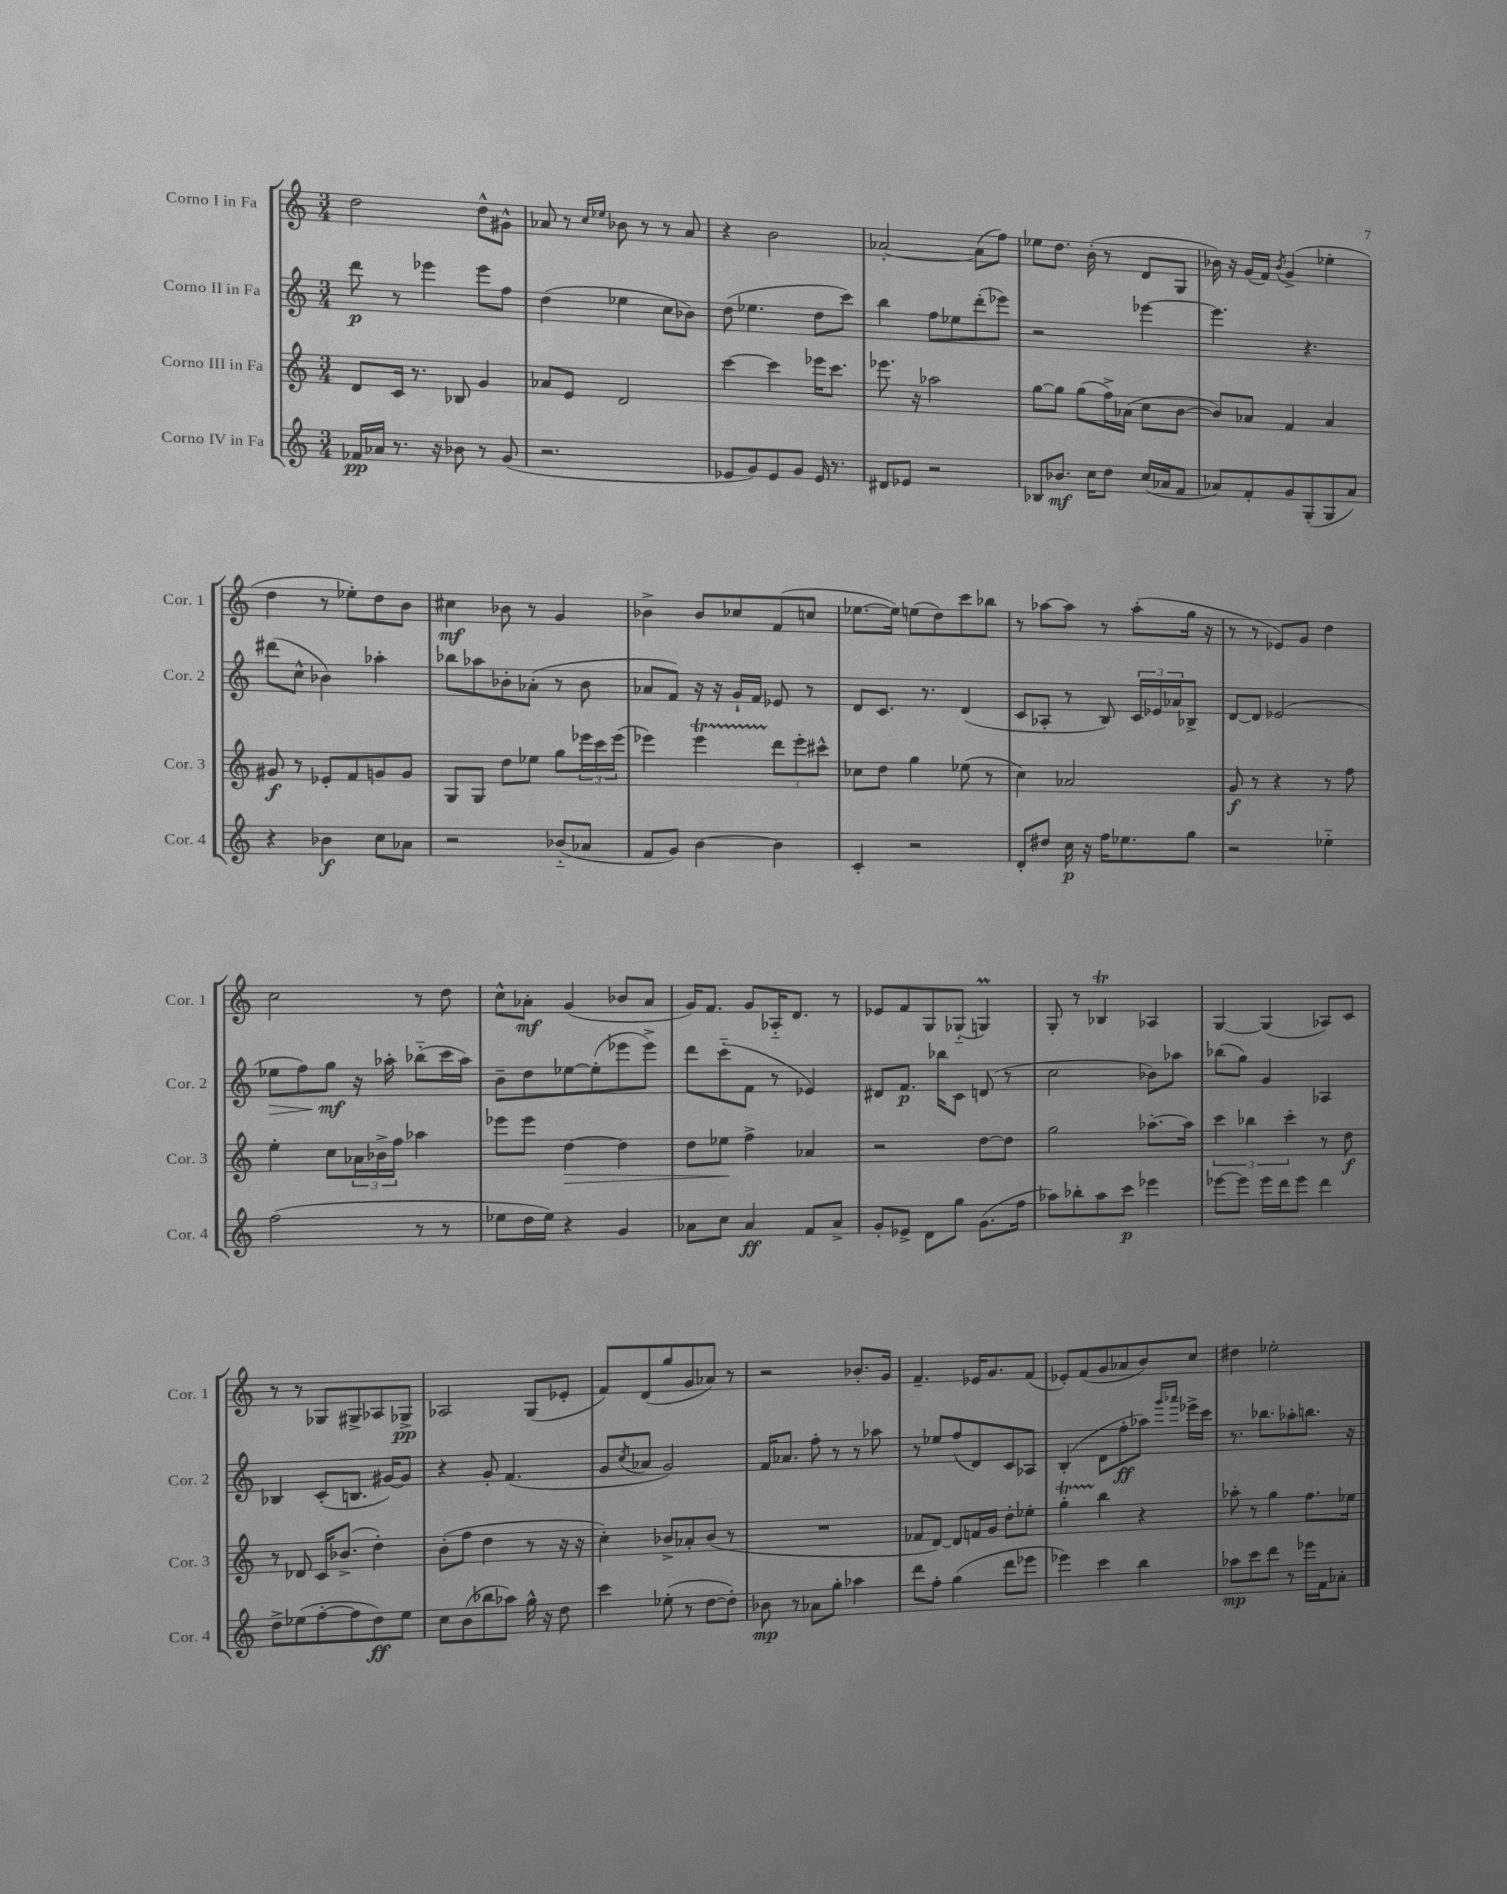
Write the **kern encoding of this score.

**kern	**dynam	**kern	**dynam	**kern	**dynam	**kern	**dynam
*part4	*part4	*part3	*part3	*part2	*part2	*part1	*part1
*staff4	*staff4	*staff3	*staff3	*staff2	*staff2	*staff1	*staff1
*I"Corno IV in Fa	*	*I"Corno III in Fa	*	*I"Corno II in Fa	*	*I"Corno I in Fa	*
*I'Cor. 4	*	*I'Cor. 3	*	*I'Cor. 2	*	*I'Cor. 1	*
*clefG2	*	*clefG2	*	*clefG2	*	*clefG2	*
*k[]	*	*k[]	*	*k[]	*	*k[]	*
*M3/4	*	*M3/4	*	*M3/4	*	*M3/4	*
=1	=1	=1	=1	=1	=1	=1	=1
16f-X/LL	pp	8d/L	.	8ddd\	p	2dd\	.
16a-X/JJ	.	.	.	.	.	.	.
8.r	.	16c/Jk	.	8r	.	.	.
.	.	8.r	.	.	.	.	.
.	.	.	.	4eee-X\	.	.	.
16r	.	.	.	.	.	.	.
8b-X\	.	8B-X/	.	.	.	.	.
8r	.	4g/	.	8eee-\L	.	8dd^^\L	.
(8g/	.	.	.	8ff\J	.	8g#X^^\J	.
=2	=2	=2	=2	=2	=2	=2	=2
2.r	.	8a-X/L	.	(4dd\	.	8a-X/	.
.	.	8e/J	.	.	.	8r	.
.	.	.	.	.	.	16qqcc/LL	.
.	.	.	.	.	.	16qqee-X/JJ	.
.	.	2d/	.	4ee-X\	.	8b-X\	.
.	.	.	.	.	.	8r	.
.	.	.	.	8cc\L	.	8r	.
.	.	.	.	8b-X\J)	.	8a-/	.
=3	=3	=3	=3	=3	=3	=3	=3
8e-X/L	.	[4ccc\	.	(8dd\	.	4r	.
8g/)	.	.	.	4.ee-X\	.	.	.
8e-/	.	4ccc\]	.	.	.	2b\	.
8g/J	.	.	.	.	.	.	.
16e-/	.	16eee-X\KL	.	8dd\L	.	.	.
8.r	.	8.ccc\J	.	.	.	.	.
.	.	.	.	8ccc\J)	.	.	.
=4	=4	=4	=4	=4	=4	=4	=4
8d#X/L	.	8.eee-X\	.	4bb\	.	[2a-X'/	.
8e-X/J	.	.	.	.	.	.	.
.	.	16r	.	.	.	.	.
2r	.	2aa-X\	.	8ff\L	.	.	.
.	.	.	.	8ee-X\	.	.	.
.	.	.	.	(8ddd'\	.	(8a-\L]	.
.	.	.	.	8eee-X\J)	.	8ff\J)	.
=5	=5	=5	=5	=5	=5	=5	=5
8B-X/L	.	[8gg\L	.	2r	.	8ee-X\L	.
8.b-X/J	mf	8gg\J]	.	.	.	8.dd\J	.
.	.	(8gg\L	.	.	.	.	.
16cc\KL	.	.	.	.	.	(16b'\	.
8dd\J	.	16ff^\L)	.	.	.	8r	.
.	.	(16a-X\JJ	.	.	.	.	.
(16cc/LL	.	8cc\L	.	[4eee-X\	.	8d/L	.
16a-X/J	.	.	.	.	.	.	.
8f/J	.	[8b\J	.	.	.	8G/J	.
=6	=6	=6	=6	=6	=6	=6	=6
8a-X/L)	.	8b/L])	.	4.eee-\]	.	16b-X\)	.
.	.	.	.	.	.	16r	.
8f'/	.	8a-X/J	.	.	.	(16g/LL	.
.	.	.	.	.	.	16f/JJ)	.
.	.	.	.	.	.	8qb-/	.
8g/	.	4f/	.	.	.	(4g^/	.
(8G'/	.	.	.	4.r	.	.	.
8G/	.	4a-/	.	.	.	4ee-X'\	.
8a-/J)	.	.	.	.	.	.	.
!!LO:LB:g=z
=7	=7	=7	=7	=7	=7	=7	=7
4r	.	8g#X/	f	(8ddd#X\L	.	4dd\	.
.	.	8r	.	8cc^^\J	.	.	.
4b-X\	f	8e-X'/L	.	4b-X\)	.	8r	.
.	.	8f/	.	.	.	8ee-X'\L)	.
8cc\L	.	8gn/	.	4aa-X'\	.	8dd\	.
8a-X\J	.	8g/J	.	.	.	8b\J	.
=8	=8	=8	=8	=8	=8	=8	=8
2r	.	8G/L	.	8bb-X\L	.	4cc#X\	mf
.	.	8G/J	.	8aa-X\	.	.	.
.	.	8dd\L	.	8b-X'\	.	8b-X\	.
.	.	8ee-X\J	.	(8a-X'\J	.	8r	.
(8b-X/L	.	8gg\L	.	8r	.	4g/	.
8a-X/J	.	24eee-X\L	.	8b-\	.	.	.
.	.	24ccc\	.	.	.	.	.
.	.	(24eee-\JJ	.	.	.	.	.
=9	=9	=9	=9	=9	=9	=9	=9
8f/L	.	4eee-X\)	.	8a-X/L	.	4b-X^\	.
8g/J)	.	.	.	8f/J)	.	.	.
[4b\	.	4eee-T\	.	16r	.	8b-/L	.
.	.	.	.	16r	.	.	.
.	.	.	.	16g`/LL	.	8cc-X/	.
.	.	.	.	16f/JJ	.	.	.
4b\]	.	12ddd\L	.	8e-X/	.	(8f/	.
.	.	12eee-'\	.	.	.	.	.
.	.	.	.	8r	.	8ccn/J	.
.	.	12ccc#X^^\J	.	.	.	.	.
=10	=10	=10	=10	=10	=10	=10	=10
4c'/	.	8cc-X\L	.	8d/L	.	[8.ee-X\L	.
.	.	8dd\J	.	8.c/J	.	.	.
.	.	.	.	.	.	16ee-\Jk])	.
2r	.	4gg\	.	.	.	(8een\L	.
.	.	.	.	8.r	.	.	.
.	.	.	.	.	.	8dd\)	.
.	.	(8ee-X\	.	(4d/	.	8ccc\	.
.	.	8r	.	.	.	8bb-X\J	.
=11	=11	=11	=11	=11	=11	=11	=11
8d'/L	.	4cc\)	.	8c/L	.	8r	.
8dd#X/J	.	.	.	8A-X'/J	.	[8aa-X\L	.
16cc\	p	2a-X/	.	8r	.	8aa-\J]	.
16r	.	.	.	.	.	.	.
16ff\KL	.	.	.	8B/)	.	8r	.
8.ee-X\	.	.	.	.	.	.	.
.	.	.	.	24c/LL	.	(8aa-'\L	.
.	.	.	.	24e-X/	.	.	.
.	.	.	.	24a-X/J	.	.	.
8gg\J	.	.	.	8B-X^/J	.	16gg\Jk	.
.	.	.	.	.	.	16r	.
=12	=12	=12	=12	=12	=12	=12	=12
2r	.	8g/	f	[8d/L	.	8r	.
.	.	8r	.	8d/J]	.	8r	.
.	.	4r	.	(2e-X/	.	8e-X/L)	.
.	.	.	.	.	.	8g/J	.
4ee-X\	.	8r	.	.	.	4dd\	.
.	.	8ff\	.	.	.	.	.
!!LO:LB:g=z
=13	=13	=13	=13	=13	=13	=13	=13
!	!	!	!	!	!LO:HP:b	!	!
(2ff\	.	4ee'\	.	8ee-X\L	>	2cc\	.
.	.	.	.	8ff\)	.	.	.
.	.	8cc\L	.	8gg\J	mf	.	.
.	.	24a-X\L	.	16r	]	.	.
.	.	24b-X^\	.	.	.	.	.
.	.	.	.	16aa-X'\	.	.	.
.	.	24ff\JJ	.	.	.	.	.
8r	.	4aa-X\	.	(8bb-X\L	.	8r	.
8r	.	.	.	16ccc\L	.	8dd\	.
.	.	.	.	16aa-\JJ)	.	.	.
=14	=14	=14	=14	=14	=14	=14	=14
8ee-X\L	.	8eee-X\L	.	8b~\L	.	8cc^^\L	.
16dd\L	.	8eee-\J	.	8dd\	.	8a-X'\J	mf
16ee-\JJ)	.	.	.	.	.	.	.
!	!	!	!LO:HP:b	!	!	!	!
4r	.	[4dd\	>	[8ee-X\	.	(4g/	.
.	.	.	.	(8ee-'\]	.	.	.
4g/	.	4dd\]	.	8eee-X\	.	8b-X/L	.
.	.	.	.	8eee-^\J)	.	8a-/J	.
=15	=15	=15	=15	=15	=15	=15	=15
8a-X\L	.	8dd\L	.	8ddd\L	.	16g/KL)	.
.	.	.	.	.	.	8.f/J	.
8cc\J	.	8ee-X\J	.	(8ccc\	.	.	.
4a-/	ff	4ff^\	]	8f\J	.	8g/L	.
.	.	.	.	8r	.	16A-X/K	.
.	.	.	.	.	.	8.d/J	.
8f/L	.	4a-X/	.	4e-X/)	.	.	.
8a-^/J	.	.	.	.	.	8r	.
=16	=16	=16	=16	=16	=16	=16	=16
8g'/L	.	2r	.	8d#X/L	.	8e-X/L	.
8e-X^/J	.	.	.	8.f/J	p	8f/	.
8d\L	.	.	.	.	.	8G/	.
.	.	.	.	16bb-X\KL	.	.	.
8gg\J	.	.	.	8c\J	.	(8G-X/J	.
(8.g\L	.	[8dd\L	.	(8dn/	.	4GnM/)	.
.	.	8dd\J]	.	8r	.	.	.
16ff\Jk	.	.	.	.	.	.	.
=17	=17	=17	=17	=17	=17	=17	=17
8aa-X\L)	.	2gg\	.	2cc\	.	8G'/	.
8bb-X'\	.	.	.	.	.	8r	.
8aa-\	.	.	.	.	.	4B-XT/	.
8ccc\J	p	.	.	.	.	.	.
4eee-X\	.	[8.aa-X'\L	.	8b-X\L)	.	4A-X/	.
.	.	.	.	8aa-X\J	.	.	.
.	.	16aa-\Jk]	.	.	.	.	.
=18	=18	=18	=18	=18	=18	=18	=18
[8eee-X\L	.	6ccc\	.	(8bb-X\L	.	[4G/	.
8eee-\J]	.	.	.	8gg\J)	.	.	.
.	.	6bb-X\	.	.	.	.	.
16eee-\LL	.	.	.	4g/	.	(4G/]	.
16ddd\J	.	.	.	.	.	.	.
.	.	6ccc'\	.	.	.	.	.
8eee-\J	.	.	.	.	.	.	.
4ddd\	.	8r	.	4A-X/	.	8A-X/L)	.
.	.	8dd\	f	.	.	8c/J	.
!!LO:LB:g=z
=19	=19	=19	=19	=19	=19	=19	=19
8dd^\L	.	8r	.	4B-X/	.	8r	.
(8ee-X\	.	8d-X/	.	.	.	8r	.
[8ff'\	.	16c/KL	.	(8c'/L	.	8G-X/L	.
.	.	(8.b-X^/J	.	.	.	.	.
8ff\]	.	.	.	8.Bn/J	.	8G#X^/	.
8dd\)	ff	4dd'\)	.	.	.	8A-X/	.
.	.	.	.	[16g#X/KL)	.	.	.
8ee-\J	.	.	.	8g#/J]	.	8G-X^/J	pp
=20	=20	=20	=20	=20	=20	=20	=20
8cc\L	.	(8b'\L	.	4r	.	2A-X/	.
(8b\	.	8ff\J	.	.	.	.	.
8bb-X\	.	4dd\	.	8g'/	.	.	.
8aa-X\J)	.	.	.	(4.f/	.	.	.
16gg^^\	.	8r	.	.	.	(8G/L	.
16r	.	.	.	.	.	.	.
8dd\	.	16r	.	.	.	8e-X'/J	.
.	.	16r	.	.	.	.	.
=21	=21	=21	=21	=21	=21	=21	=21
4ccc\	.	4cc'\)	.	8g/L	.	8f/L)	.
.	.	.	.	8qcc/	.	.	.
.	.	.	.	8a-X/J	.	(8d/	.
(8ee-X'\	.	8b-X^/L	.	2g/)	.	8gg/	.
8r	.	8a-X'/	.	.	.	8g/	.
[8dd\L	.	(8b-/J	.	.	.	8a-X/J)	.
8dd'\J])	.	8r	.	.	.	8r	.
=22	=22	=22	=22	=22	=22	=22	=22
8b-X\	mp	2.r	.	16f/KL	.	2r	.
.	.	.	.	8.a-X/J	.	.	.
8r	.	.	.	.	.	.	.
8a-X\L	.	.	.	8ff'\	.	.	.
8gg'\J	.	.	.	8r	.	.	.
4aa-X\	.	.	.	8r	.	8.b-X'/L	.
.	.	.	.	8aa-X\	.	.	.
.	.	.	.	.	.	16g/Jk	.
=23	=23	=23	=23	=23	=23	=23	=23
8ddd\L	.	8f-X/L	.	8r	.	4.f~/	.
8ff'\J	.	[8d/J)	.	8ee-X/L	.	.	.
(4gg\	.	8d/L]	.	(8ff/	.	.	.
.	.	16fn/L	.	8d/)	.	16e-X/KL	.
.	.	16g/JJ	.	.	.	8.g/	.
8ddd\L	.	8dd'\L	.	8c/	.	.	.
8eee-X\J	.	8ee-X'\J	.	8A-X/J	.	(8f/J	.
=24	=24	=24	=24	=24	=24	=24	=24
4eee-X\)	.	4ggT'\	.	(4B'/	.	8e-X'/L)	.
.	.	.	.	.	.	(8f/	.
4ccc\	.	4bb\	.	8d\L	.	8g/	.
.	.	.	.	8ff'\	ff	8a-X/	.
4bb\	.	4r	.	8aa-X\J)	.	8b/)	.
.	.	.	.	16qqggg/LL	.	.	.
.	.	.	.	16qqaaa-X/JJ	.	.	.
.	.	.	.	16eee-X^\LL	.	8cc/J	.
.	.	.	.	16ccc\JJ	.	.	.
=25	=25	=25	=25	=25	=25	=25	=25
8aa-X\L	mp	8aa-X'\	.	8.r	.	4dd#X\	.
8ccc\	.	8r	.	.	.	.	.
.	.	.	.	8.bb-X\L	.	.	.
8ddd\J	.	4gg\	.	.	.	2ee-X'\	.
8r	.	.	.	8aa-X'\	.	.	.
16eee-X\LL	.	8.ff\L	.	8.bbn\J	.	.	.
16f\J	.	.	.	.	.	.	.
8a-X'\J	.	.	.	.	.	.	.
.	.	16ee-X\Jk	.	16r	.	.	.
==	==	==	==	==	==	==	==
*-	*-	*-	*-	*-	*-	*-	*-
